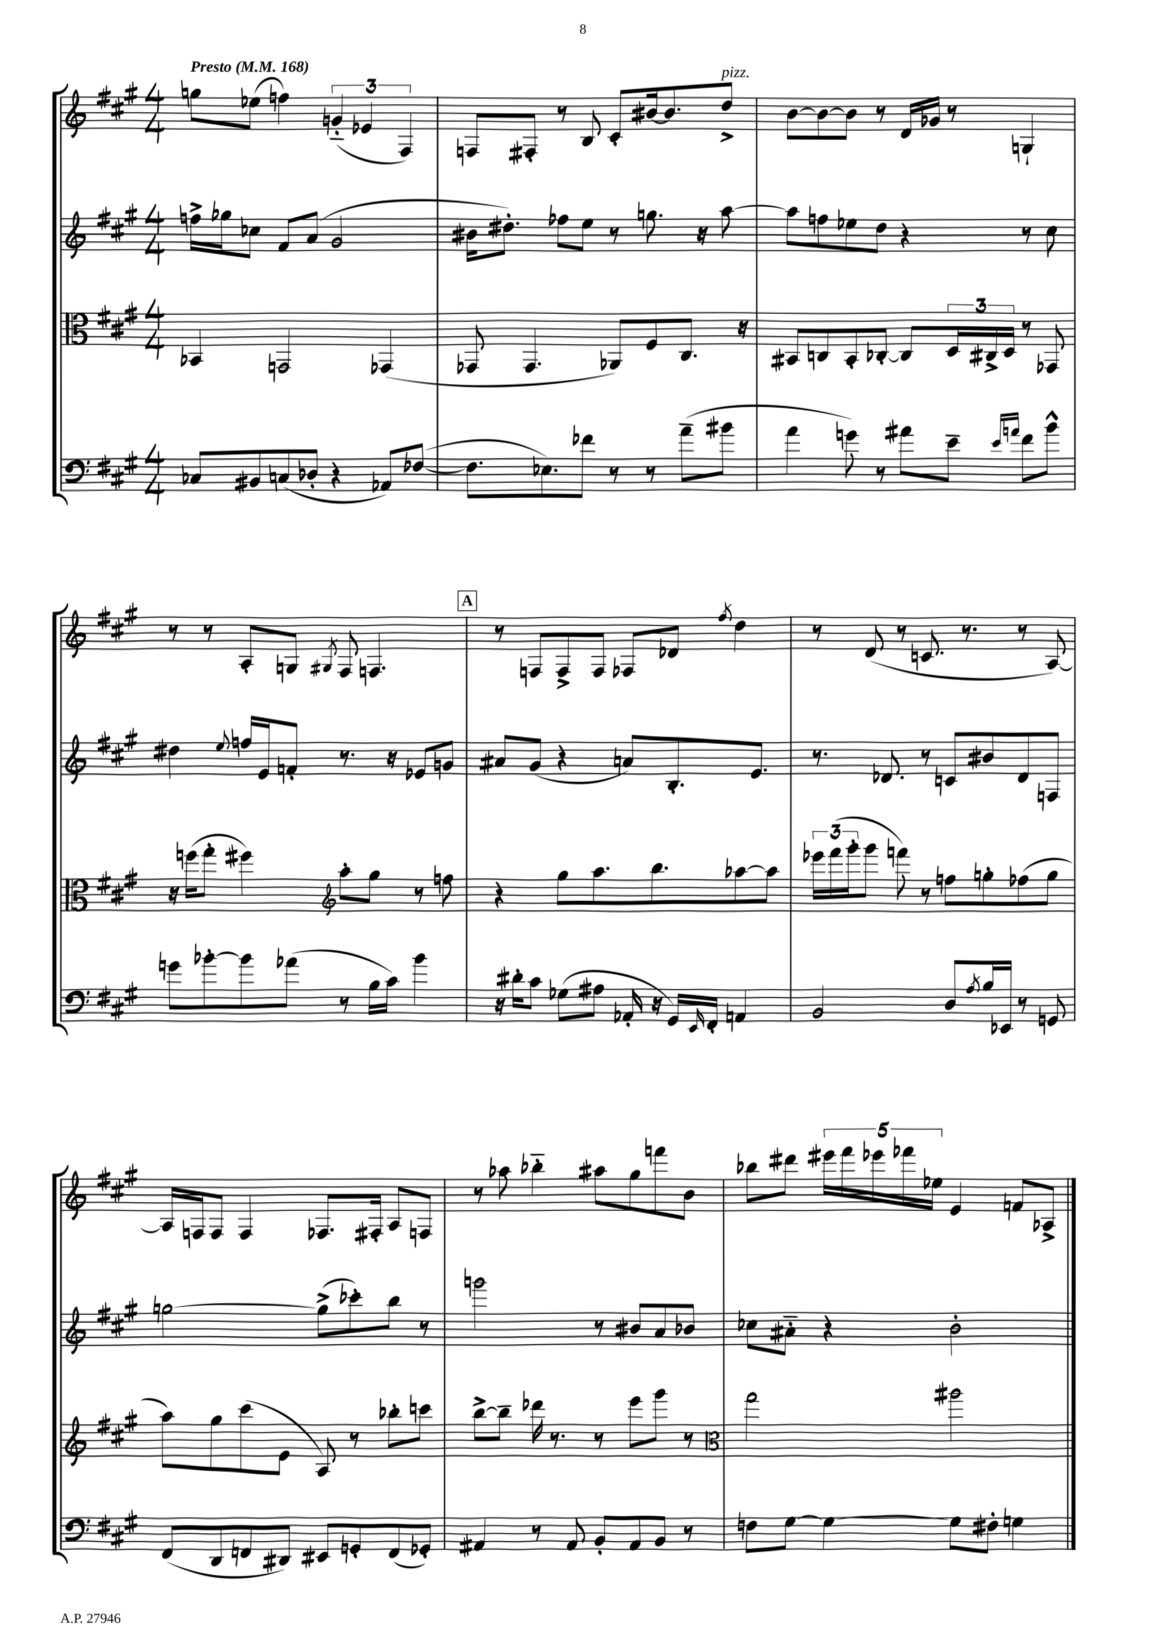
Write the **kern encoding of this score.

**kern	**kern	**kern	**kern
*staff4	*staff3	*staff2	*staff1
*clefF4	*clefC3	*clefG2	*clefG2
*k[f#c#g#]	*k[f#c#g#]	*k[f#c#g#]	*k[f#c#g#]
*M4/4	*M4/4	*M4/4	*M4/4
*MM168	*MM168	*MM168	*MM168
8C-	4BB-	16ff^	8gg
.	.	16gg-	.
8BB#	.	8cc-	(8ee-
(8C	2GG	8f#	4ff)
8D-'	.	(8a	.
4r	.	2g#	(6g'~
.	.	.	6e-
8AA-)	(4GG-	.	.
.	.	.	6F#)
([8F-	.	.	.
=	=	=	=
8.F-]	8GG-	16b#	8F
.	.	8.dd#')	.
.	4.GG-	.	8F#'
8.E-)	.	.	.
.	.	8ff-	8r
8f-	.	8ee	8B
8r	8AA-)	8r	8c#'
8r	8F#	8.gg	[16b#
.	.	.	8.b#]
(8a~	8.C#	.	.
.	.	16r	.
8b#	.	[8aa	8dd^
.	16r	.	.
=	=	=	=
4a	8BB#	8aa]	[8b
.	8C	8ff	8b_
8g)	8BB#'	8ee-	8b]
8r	[8C-'	8dd	8r
8a#	8C-]	4r	16d
.	.	.	16g-
8e~	24D	.	8r
.	24C#^	.	.
.	24D	.	.
16qqe	.	.	.
16qqa	.	.	.
8f#	8r	8r	4G`
8b^^	8GG-	8cc#	.
=	=	=	=
8g	16r	4dd#	8r
.	(16ff	.	.
[8b-'	8gg#'	.	8r
.	.	8qqee	.
8b-]	4ff#)	16ff	8A'
.	.	16e	.
(8a-	.	8f'	8G
*	*clefG2	*	*
.	.	.	8qG#
8r	8aa'	8.r	8F#
16B	8gg#	.	4.F
16c#)	.	16r	.
4b-	8r	8e-	.
.	8ff	8g	.
=	=	=	=
16r	4r	8a#	8r
16d#'	.	.	.
8c#	.	(8g#	8F
(8G-	8gg#	4r	8F^
8A#	8.aa	.	8F
16AA-'	.	8a)	8F-
16r	8.bb	.	.
16GG#)	.	8.B'	8d-
16qqEE	.	.	.
16FF#'	.	.	.
.	.	.	8qff#
4AA	[8aa-	.	4dd
.	.	8.e	.
.	8aa-]	.	.
=	=	=	=
2BB	24eee-	8.r	8r
.	(24fff#	.	.
.	24ggg#'	.	.
.	8ggg#	.	(8d
.	.	8.d-	.
.	8fff)	.	8r
.	8r	8r	8.c
8D	8ff	8c	.
.	.	.	8.r
8qA	.	.	.
16B	8gg'	8b#	.
16EE-	.	.	.
8r	(8ff-	8d-	8r
8GG	8gg	8F	[8A)
=	=	=	=
(8FF#	8aa)	[2gg	16A]
.	.	.	16F
8DD	8gg#	.	8F
8FF	(8ccc#	.	4F
8DD#)	8e	.	.
8EE#	8A)	(8gg^]	8.F-
8GG'	8r	8ccc-')	.
.	.	.	16F#'
(8FF	8bb-'	8bb	8A
8GG-')	8ccc	8r	8F
=	=	=	=
4AA#	[8bb^	2ggg	8r
.	8bb~]	.	8aa-
8r	16ddd-	.	4bb-'~
.	8.r	.	.
8AA#	.	.	.
8BB'	8r	8r	8aa#
8AA#	8eee	8b#	8gg#
8BB	8ggg#	8a	8fff
8r	8r	8b-	8b
=	=	=	=
*	*clefC3	*	*
8F	2gg#	8cc-	8bb-
[8G#	.	8a#'~	8ddd#
4G#_	.	4r	20eee#
.	.	.	20fff#
.	.	.	20eee-
.	.	.	20fff-
.	.	.	20ee-
8G#]	2aa#	2b'	4e
8F#'	.	.	.
4G	.	.	8f
.	.	.	8A-^
==	==	==	==
*-	*-	*-	*-
